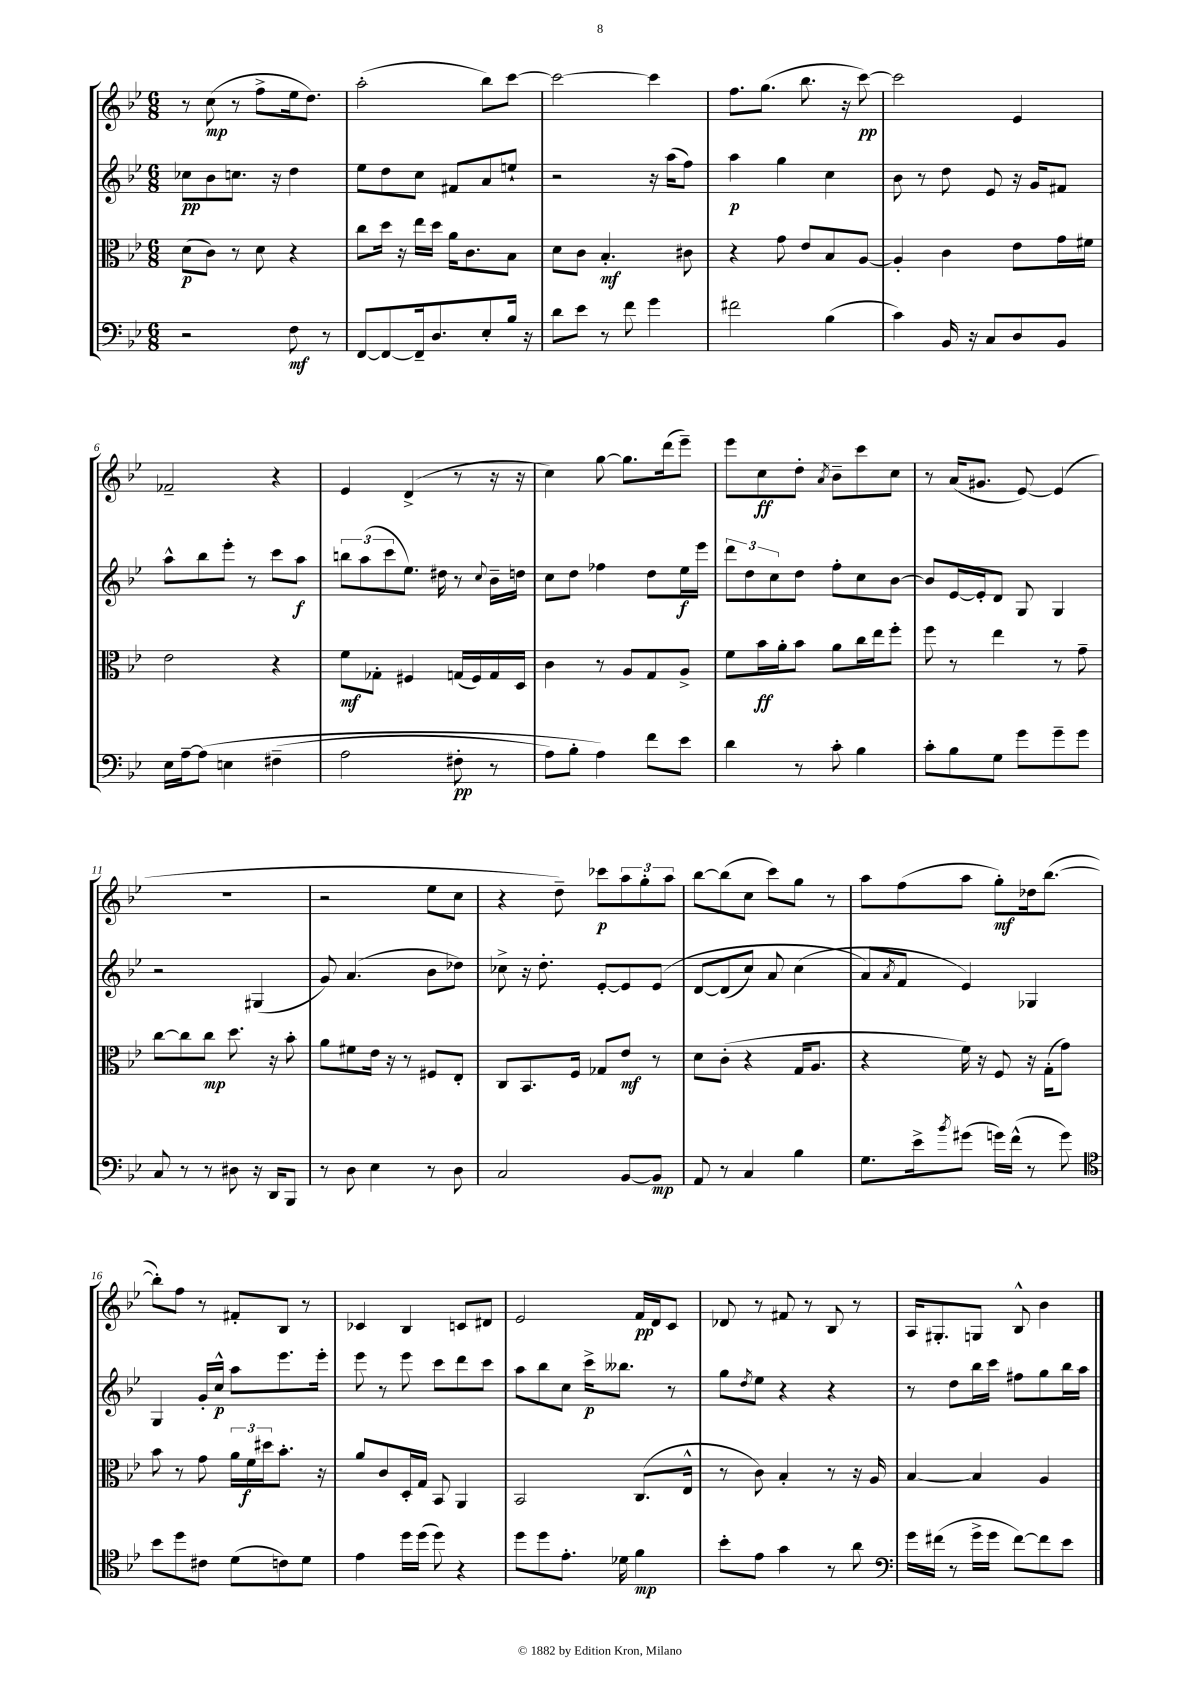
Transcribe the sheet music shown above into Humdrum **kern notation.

**kern	**kern	**kern	**kern
*staff4	*staff3	*staff2	*staff1
*clefF4	*clefC3	*clefG2	*clefG2
*k[b-e-]	*k[b-e-]	*k[b-e-]	*k[b-e-]
*M6/8	*M6/8	*M6/8	*M6/8
2r	(8d\L	8cc-\L	8r
.	8c\J)	8b-\	(8cc\
.	8r	8.cc\J	8r
.	8d\	.	8ff^\L
.	.	16r	.
8F\	4r	4dd\	16ee-\k
.	.	.	8.dd\J)
8r	.	.	.
=	=	=	=
[8FF/L	8cc\L	8ee-\L	(2aa'\
8FF/_	16dd\Jk	8dd\	.
.	16r	.	.
16FF~/]k	16ee-\LL	8cc\J	.
8.D/	16dd\JJ	.	.
.	16a\LK	8f#/L	.
.	8.c\	.	.
8E-'/	.	8a/	8bb-\L)
16B-/Jk	8B-\J	8ee`/J	[8ccc\J
16r	.	.	.
=	=	=	=
8d\L	8d\L	2r	2ccc\_
8e-\J	8c\J	.	.
8r	4.B-'/	.	.
8f\	.	.	.
4g\	.	16r	4ccc\]
.	.	(16aa\LK	.
.	8c#\	8ff\J)	.
=	=	=	=
2f#\	4r	4aa\	8.ff\L
.	.	.	(8.gg\J
.	8g\	4gg\	.
.	8e-/L	.	8.bb-\
(4B-\	8B-/	4cc\	.
.	.	.	16r
.	[8A/J	.	[8ccc\)
=	=	=	=
4c\)	4A'/]	8b-\	2ccc\]
.	.	8r	.
16BB-/	4c\	8dd\	.
16r	.	.	.
8C/L	.	8e-/	.
8D/	8e-\L	16r	4e-/
.	.	16g/LK	.
8BB-/J	16g\L	8f#/J	.
.	16f#\JJ	.	.
=	=	=	=
16E-\LL	2e-\	8aa^^\L	2f-~/
[16A~\J	.	.	.
&(8A\]J	.	8bb-\	.
4E\	.	8eee-'\J	.
.	.	8r	.
(4F#~\	4r	8ccc\L	4r
.	.	8aa\J	.
=	=	=	=
2A\	8f\L	12bb\L	4e-/
.	.	(12aa\	.
.	8G-'\J	.	.
.	.	12ccc\	.
.	4F#/	8.ee-\J)	(4d^/
.	.	16dd#\	.
8F#'\	(16G/LL	8r	8r
.	16F#/)	.	.
.	.	8qqcc/	.
8r	16G/	16b-~\LL	16r
.	16D/JJ	16dd\JJ	16r
=	=	=	=
8A\L)	4c\	8cc\L	4cc\)
8B-'\J	.	8dd\J	.
4A\&)	8r	4ff-\	[8gg\
.	8A/L	.	8.gg\]L
8f\L	8G/	8dd\L	.
.	.	.	(16ddd\k
8e-\J	8A^/J	16ee-\L	8eee-~\J)
.	.	16eee-\JJ	.
=	=	=	=
4d\	8f\L	12ddd\L	8eee-\L
.	.	12dd\	.
.	16b-\L	.	8cc\
.	.	12cc\	.
.	16a'\J	.	.
8r	8b-\J	8dd\J	8dd'\J
.	.	.	8qa/
8c'\	8a\L	8ff'\L	8b-~\L
4B-\	16cc\L	8cc\	8ccc\
.	16ee-\J	.	.
.	8ff'\J	[8b-\J	8cc\J
=	=	=	=
8c'\L	8ff\	8b-/]L	8r
8B-\	8r	[16e-/L	(16a/LK
.	.	16e-'/]J	8.g#/J
8G\J	4ee-\	8d/J	.
8g\L	.	8G/	[8e-/)
8g~\	8r	4G/	(4e-/]
8g\J	8g~\	.	.
=	=	=	=
8C/	[8cc\L	2r	2.r
8r	8cc\]	.	.
8r	8cc\J	.	.
8D#\	8.dd\	.	.
16r	.	(4G#/	.
16DD/LK	16r	.	.
8BBB-/J	8b-'\	.	.
=	=	=	=
8r	8a\L	8g/)	2r
8D\	8f#\	(4.a/	.
4E-\	16e-\Jk	.	.
.	16r	.	.
.	8r	.	.
8r	8F#/L	8b-\L	8ee-\L
8D\	8E-'/J	8dd-\J)	8cc\J
=	=	=	=
2C/	8C/L	8cc-^\	4r
.	8.BB-/	16r	.
.	.	8.dd'\	.
.	.	.	8dd~\)
.	16F/Jk	.	.
.	8G-/L	[8e-'/L	8ccc-\L
[8BB-/L	8e-/J	8e-/]	12aa\
.	.	.	12gg'\
8BB-/]J	8r	&(8e-/J	.
.	.	.	12aa\J
=	=	=	=
8AA/	8d\L	[8d/L	[8bb-\L
8r	(8c'\J	(8d/]	(8bb-\]
4C/	4r	8cc/J)	8cc\J
.	.	8a/	8ccc\L)
4B-\	16G/LK	(4cc\	8gg\J
.	8.A/J	.	.
.	.	.	8r
=	=	=	=
8.G\L	4r	8a/L&)	8aa\L
.	.	8qa/	.
.	.	8f/J	(8ff\
16e-^\k	.	.	.
8qb-/	.	.	.
(8g#\J	16f\)	4e-/)	8aa\J
.	16r	.	.
16g\LL)	8F/	.	8gg'\L)
(16f^^\JJ	.	.	.
8r	16r	4G-/	16dd-\k
.	(16G'\LK	.	([8.bb-\J
8g\)	8g\J)	.	.
=	=	=	=
*clefC4	*	*	*
8b-\L	8b-\	4G/	8bb-'\]L)
8dd\	8r	.	8ff\J
8c#\J	8g\	16g'/LL	8r
.	.	16cc^^/JJ	.
(8d\L	24a\LL	8aa\L	8f#'/L
.	24f\	.	.
.	24dd#\J	.	.
8c\)	8.b-'\J	8.eee-\	8B-/J
8d\J	.	.	8r
.	16r	16eee-'\Jk	.
=	=	=	=
4e-\	8a/L	8eee-\	4c-/
.	8c/	8r	.
16dd\LL	16D'/L	8eee-\	4B-/
(16dd\JJ	16G/JJ	.	.
8dd\)	8BB-/	8ccc\L	.
4r	4AA/	8ddd\	8c/L
.	.	8ccc\J	8d#/J
=	=	=	=
8dd\L	2BB-/	8aa\L	2e-/
8dd\	.	8bb-\	.
8.e-'\J	.	8cc\J	.
.	.	16ccc^\LK	.
16d-\	.	8.bb--\J	.
4f\	(8.C/L	.	16f/LL
.	.	.	16d/J
.	.	8r	8c/J
.	16E-^^/Jk	.	.
=	=	=	=
8b-'\L	8r	8gg\L	8d-/
.	.	8qdd/	.
8e-\J	8c\)	8ee-\J	8r
4g\	4B-'/	4r	8f#/
.	.	.	8r
8r	8r	4r	8B-/
8a\	16r	.	8r
.	16A/	.	.
=	=	=	=
*clefF4	*	*	*
16g\LL	[4B-/	8r	16A/LK
(16f#\JJ	.	.	8.G#'/
8r	.	8dd\L	.
16g^\LL	4B-/]	16bb-\L	8G/J
16g\JJ	.	16ccc\JJ	.
[8f#\L)	.	8ff#\L	8B-^^/
8f#\]	4A/	8gg\	4b-\
8e-\J	.	16bb-\L	.
.	.	16aa\JJ	.
==	==	==	==
*-	*-	*-	*-
